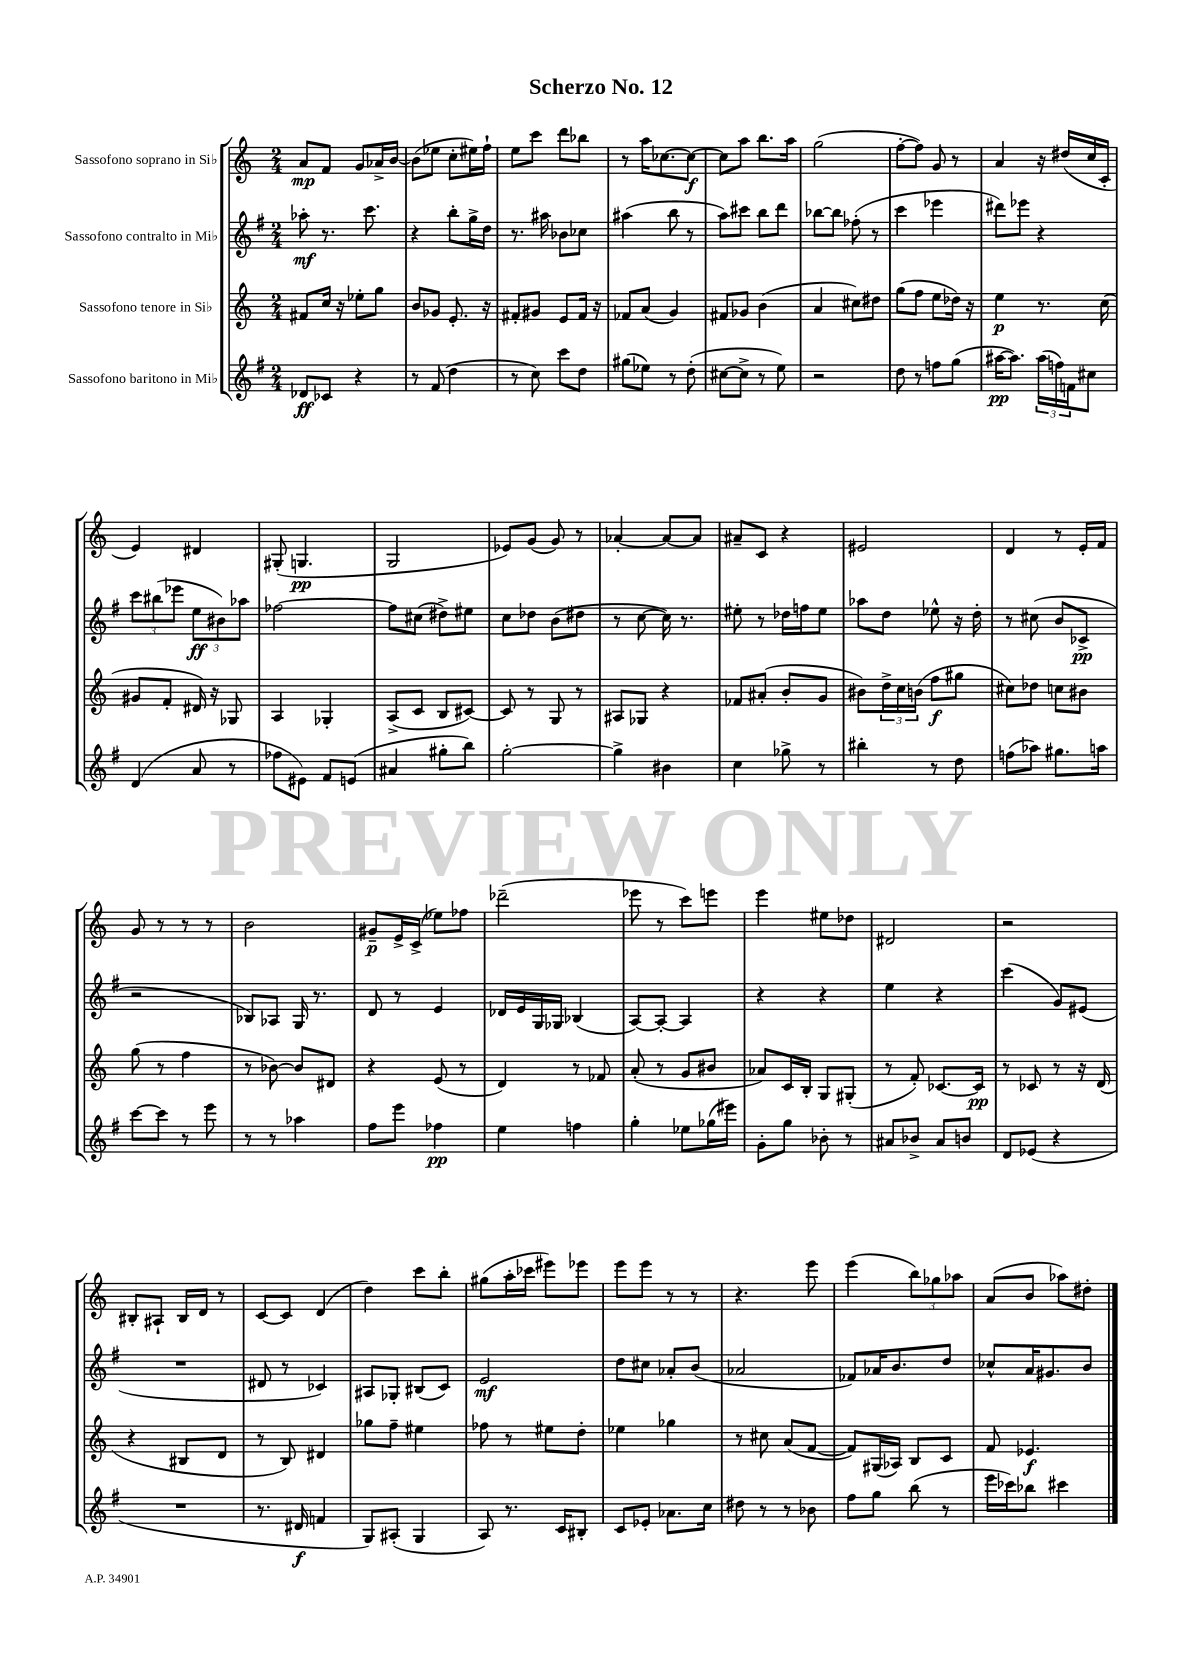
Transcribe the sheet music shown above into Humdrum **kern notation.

**kern	**dynam	**kern	**dynam	**kern	**dynam	**kern	**dynam
*part4	*part4	*part3	*part3	*part2	*part2	*part1	*part1
*staff4	*staff4	*staff3	*staff3	*staff2	*staff2	*staff1	*staff1
*I"Sassofono baritono in Mi♭	*	*I"Sassofono tenore in Si♭	*	*I"Sassofono contralto in Mi♭	*	*I"Sassofono soprano in Si♭	*
*clefG2	*	*clefG2	*	*clefG2	*	*clefG2	*
*k[f#]	*	*k[]	*	*k[f#]	*	*k[]	*
*M2/4	*	*M2/4	*	*M2/4	*	*M2/4	*
=1	=1	=1	=1	=1	=1	=1	=1
8d-X/L	ff	8f#X/L	.	8aa-X'\	mf	8a/L	mp
8c-X/J	.	16cc/Jk	.	8.r	.	8f/J	.
.	.	16r	.	.	.	.	.
4r	.	8ee-X'\L	.	.	.	8g/L	.
.	.	.	.	8.ccc\	.	.	.
.	.	8gg\J	.	.	.	16a-X^/L	.
.	.	.	.	.	.	[16b/JJ	.
=2	=2	=2	=2	=2	=2	=2	=2
8r	.	8b/L	.	4r	.	(8b\L]	.
(8f#/	.	8g-X/J	.	.	.	8ee-X\J	.
4dd\	.	8.e'/	.	8bb'\L	.	8cc'\L	.
.	.	.	.	16gg^\L	.	16ee#X\L)	.
.	.	16r	.	16dd\JJ	.	16ff`\JJ	.
=3	=3	=3	=3	=3	=3	=3	=3
8r	.	8f#X'/L	.	8.r	.	8ee\L	.
8cc\)	.	8g#X/J	.	.	.	8ccc\J	.
.	.	.	.	16aa#X\	.	.	.
8ccc\L	.	8e/L	.	8b-X\L	.	8ddd\L	.
8dd\J	.	16f#/Jk	.	8cc-X\J	.	8bb-X\J	.
.	.	16r	.	.	.	.	.
=4	=4	=4	=4	=4	=4	=4	=4
(8gg#X\L	.	8f-X/L	.	(4aa#X\	.	8r	.
8ee-X\J)	.	(8a/J	.	.	.	16aa\KL	.
.	.	.	.	.	.	[8.cc-X\	.
8r	.	4g/)	.	8bb\	.	.	.
(8dd'\	.	.	.	8r	.	8cc-\J_	f
=5	=5	=5	=5	=5	=5	=5	=5
[8cc#X\L	.	8f#X/L	.	8aa\L)	.	8cc-\L]	.
8cc#^\J]	.	8g-X/J	.	8ccc#X\J	.	8aa\J	.
8r	.	(4b\	.	8bb\L	.	8.bb\L	.
8ee\)	.	.	.	8ddd\J	.	.	.
.	.	.	.	.	.	16aa\Jk	.
=6	=6	=6	=6	=6	=6	=6	=6
2r	.	4a/	.	[8bb-X\L	.	(2gg\	.
.	.	.	.	8bb-\J]	.	.	.
.	.	8cc#X\L)	.	(8ff-X'\	.	.	.
.	.	8dd#X\J	.	8r	.	.	.
=7	=7	=7	=7	=7	=7	=7	=7
8dd\	.	(8gg\L	.	4ccc\	.	[8ff'\L	.
8r	.	8ff\J	.	.	.	8ff\J])	.
8ffn\L	.	8ee\L	.	4eee-X\	.	8g/	.
(8gg\J	.	16dd-X\Jk)	.	.	.	8r	.
.	.	16r	.	.	.	.	.
=8	=8	=8	=8	=8	=8	=8	=8
[16aa#X\KL	pp	4ee\	p	8ddd#X\L)	.	4a/	.
8.aa#\J])	.	.	.	.	.	.	.
.	.	.	.	8eee-X\J	.	.	.
(24aa#\LL	.	8.r	.	4r	.	16r	.
24ffn\)	.	.	.	.	.	.	.
.	.	.	.	.	.	(16dd#X/LL	.
24fn\J	.	.	.	.	.	.	.
8cc#X\J	.	.	.	.	.	16cc/	.
.	.	(16cc\	.	.	.	16c'/JJ	.
!!LO:LB:g=z
=9	=9	=9	=9	=9	=9	=9	=9
(4d/	.	8g#X/L	.	12ccc\L	.	4e/)	.
.	.	.	.	(12bb#X\	.	.	.
.	.	8f'/J	.	.	.	.	.
.	.	.	.	12eee-X\J	.	.	.
8a/	.	16d#X/)	.	12ee\L	ff	4d#X/	.
.	.	16r	.	.	.	.	.
.	.	.	.	12b#X\)	.	.	.
8r	.	8G-X/	.	.	.	.	.
.	.	.	.	12aa-X\J	.	.	.
=10	=10	=10	=10	=10	=10	=10	=10
8ff-X\L	.	4A/	.	[2ff-X\	.	(8G#X'/	.
8e#X\J)	.	.	.	.	.	4.Gn/	pp
8f#/L	.	4G-X'/	.	.	.	.	.
(8en/J	.	.	.	.	.	.	.
=11	=11	=11	=11	=11	=11	=11	=11
4a#X/	.	(8A^/L	.	8ff-\L]	.	2G/	.
.	.	8c/J	.	(8cc#X\J	.	.	.
8gg#X'\L	.	8B/L	.	8dd#X^\L)	.	.	.
8bb\J)	.	[8c#X/J)	.	8ee#X\J	.	.	.
=12	=12	=12	=12	=12	=12	=12	=12
[2gg'\	.	8c#/]	.	8cc\L	.	8e-X/L)	.
.	.	8r	.	8dd-X\J	.	(8g/J	.
.	.	8G/	.	(8b\L	.	8g/)	.
.	.	8r	.	8dd#X\J	.	8r	.
=13	=13	=13	=13	=13	=13	=13	=13
4gg^\]	.	8A#X/L	.	8r	.	[4a-X'/	.
.	.	8G-X/J	.	[8cc\	.	.	.
4b#X\	.	4r	.	16cc\])	.	8a-/L_	.
.	.	.	.	8.r	.	.	.
.	.	.	.	.	.	8a-/J]	.
=14	=14	=14	=14	=14	=14	=14	=14
4cc\	.	8f-X/L	.	8ee#X'\	.	8a#X~/L	.
.	.	(8a#X'/J	.	8r	.	8c/J	.
8gg-X^\	.	8b'/L	.	16dd-X\LL	.	4r	.
.	.	.	.	16ffn\J	.	.	.
8r	.	8g/J	.	8ee#\J	.	.	.
=15	=15	=15	=15	=15	=15	=15	=15
4bb#X'\	.	8b#X\L)	.	8aa-X\L	.	2e#X/	.
.	.	24dd^\L	.	8dd\J	.	.	.
.	.	24cc\	.	.	.	.	.
.	.	(24bn\JJ	.	.	.	.	.
8r	.	8ff\L	f	8ee-X^^\	.	.	.
8dd\	.	8gg#X\J	.	16r	.	.	.
.	.	.	.	16dd'\	.	.	.
=16	=16	=16	=16	=16	=16	=16	=16
(8ffn\L	.	8cc#X\L)	.	8r	.	4d/	.
8aa-X\J)	.	8dd-X\J	.	(8cc#X\	.	.	.
8.gg#X\L	.	8ccn\L	.	8b/L	.	8r	.
.	.	8b#X\J	.	8c-X^/J	pp	16e'/LL	.
16aan\Jk	.	.	.	.	.	16f/JJ	.
!!LO:LB:g=z
=17	=17	=17	=17	=17	=17	=17	=17
[8ccc\L	.	(8gg\	.	2r	.	8g/	.
8ccc\J]	.	8r	.	.	.	8r	.
8r	.	4ff\	.	.	.	8r	.
8eee\	.	.	.	.	.	8r	.
=18	=18	=18	=18	=18	=18	=18	=18
8r	.	8r	.	8B-X/L)	.	2b\	.
8r	.	[8b-X\)	.	8A-X/J	.	.	.
4aa-X\	.	8b-/L]	.	16G/	.	.	.
.	.	.	.	8.r	.	.	.
.	.	8d#X/J	.	.	.	.	.
=19	=19	=19	=19	=19	=19	=19	=19
8ff#\L	.	4r	.	8d/	.	8g#X~/L	p
8eee\J	.	.	.	8r	.	16e^/L	.
.	.	.	.	.	.	(16c^/JJ	.
4ff-X\	pp	(8e/	.	4e/	.	8ee-X\L)	.
.	.	8r	.	.	.	8ff-X\J	.
=20	=20	=20	=20	=20	=20	=20	=20
4ee\	.	4d/)	.	16d-X/LL	.	(2ddd-X~\	.
.	.	.	.	16e/	.	.	.
.	.	.	.	16G/	.	.	.
.	.	.	.	16G-X/JJ	.	.	.
4ffn\	.	8r	.	(4B-X/	.	.	.
.	.	8f-X/	.	.	.	.	.
=21	=21	=21	=21	=21	=21	=21	=21
4gg'\	.	(8a'/	.	[8A/L)	.	8eee-X\	.
.	.	8r	.	8A'/J_	.	8r	.
8ee-X\L	.	8g/L	.	4A/]	.	8ccc\L)	.
(16gg-X\L	.	8b#X/J	.	.	.	8eeen\J	.
16eee#X\JJ)	.	.	.	.	.	.	.
=22	=22	=22	=22	=22	=22	=22	=22
8g'\L	.	8a-X/L)	.	4r	.	4eee\	.
8gg\J	.	16c/L	.	.	.	.	.
.	.	16B'/JJ	.	.	.	.	.
8b-X'\	.	8G/L	.	4r	.	8ee#X\L	.
8r	.	(8G#X'/J	.	.	.	8dd-X\J	.
=23	=23	=23	=23	=23	=23	=23	=23
8a#X/L	.	8r	.	4ee\	.	2d#X/	.
8b-X^/J	.	8f'/)	.	.	.	.	.
8a#/L	.	[8.c-X/L	.	4r	.	.	.
8bn/J	.	.	.	.	.	.	.
.	.	16c-/Jk]	pp	.	.	.	.
=24	=24	=24	=24	=24	=24	=24	=24
8d/L	.	8r	.	(4ccc\	.	2r	.
(8e-X/J	.	8c-X/	.	.	.	.	.
4r	.	8r	.	8g/L)	.	.	.
.	.	16r	.	(8e#X/J	.	.	.
.	.	(16d/	.	.	.	.	.
!!LO:LB:g=z
=25	=25	=25	=25	=25	=25	=25	=25
2r	.	4r	.	2r	.	8B#X'/L	.
.	.	.	.	.	.	8A#X`/J	.
.	.	8B#X/L	.	.	.	16B#/LL	.
.	.	.	.	.	.	16d/JJ	.
.	.	8d/J	.	.	.	8r	.
=26	=26	=26	=26	=26	=26	=26	=26
8.r	.	8r	.	8d#X/	.	[8c/L	.
.	.	8B/)	.	8r	.	8c/J]	.
16d#X/	f	.	.	.	.	.	.
4fn/	.	4d#X/	.	4c-X/)	.	(4d/	.
=27	=27	=27	=27	=27	=27	=27	=27
8G/L)	.	8gg-X\L	.	8A#X/L	.	4dd\)	.
(8A#X'/J	.	8ff~\J	.	8G-X'/J	.	.	.
4G/	.	4ee#X\	.	(8B#X/L	.	8ccc\L	.
.	.	.	.	8c/J)	.	8bb'\J	.
=28	=28	=28	=28	=28	=28	=28	=28
8A/)	.	8ff-X\	.	2e/	mf	(8gg#X\L	.
8.r	.	8r	.	.	.	16aa'\L	.
.	.	.	.	.	.	16ccc-X\JJ	.
.	.	8ee#X\L	.	.	.	8eee#X\L)	.
16c/KL	.	.	.	.	.	.	.
8B#X'/J	.	8dd'\J	.	.	.	8eee-X\J	.
=29	=29	=29	=29	=29	=29	=29	=29
8c/L	.	4ee-X\	.	8dd\L	.	8eee\L	.
8e-X'/J	.	.	.	8cc#X\J	.	8eee\J	.
8.a-X\L	.	4gg-X\	.	8a-X'/L	.	8r	.
.	.	.	.	(8b/J	.	8r	.
16cc\Jk	.	.	.	.	.	.	.
=30	=30	=30	=30	=30	=30	=30	=30
8dd#X\	.	8r	.	2a-X/	.	4.r	.
8r	.	8cc#X\	.	.	.	.	.
8r	.	(8a/L	.	.	.	.	.
8b-X\	.	[8f/J	.	.	.	8eee\	.
=31	=31	=31	=31	=31	=31	=31	=31
8ff#\L	.	8f/L])	.	8f-X/L)	.	(4eee\	.
8gg\J	.	(16G#X/L	.	16a-X/K	.	.	.
.	.	16A-X/JJ)	.	8.b/	.	.	.
(8bb\	.	8B/L	.	.	.	12bb\L)	.
.	.	.	.	.	.	12gg-X\	.
8r	.	8c/J	.	8dd/J	.	.	.
.	.	.	.	.	.	12aa-X\J	.
=32	=32	=32	=32	=32	=32	=32	=32
16eee\LL	.	8f/	.	8cc-X^^/L	.	(8a/L	.
16ccc-X\J)	.	.	.	.	.	.	.
8bb-X\J	.	4.e-X/	f	16a/K	.	8b/J	.
.	.	.	.	8.g#X/	.	.	.
4ccc#X\	.	.	.	.	.	8aa-X\L)	.
.	.	.	.	8b/J	.	8dd#X'\J	.
==	==	==	==	==	==	==	==
*-	*-	*-	*-	*-	*-	*-	*-
